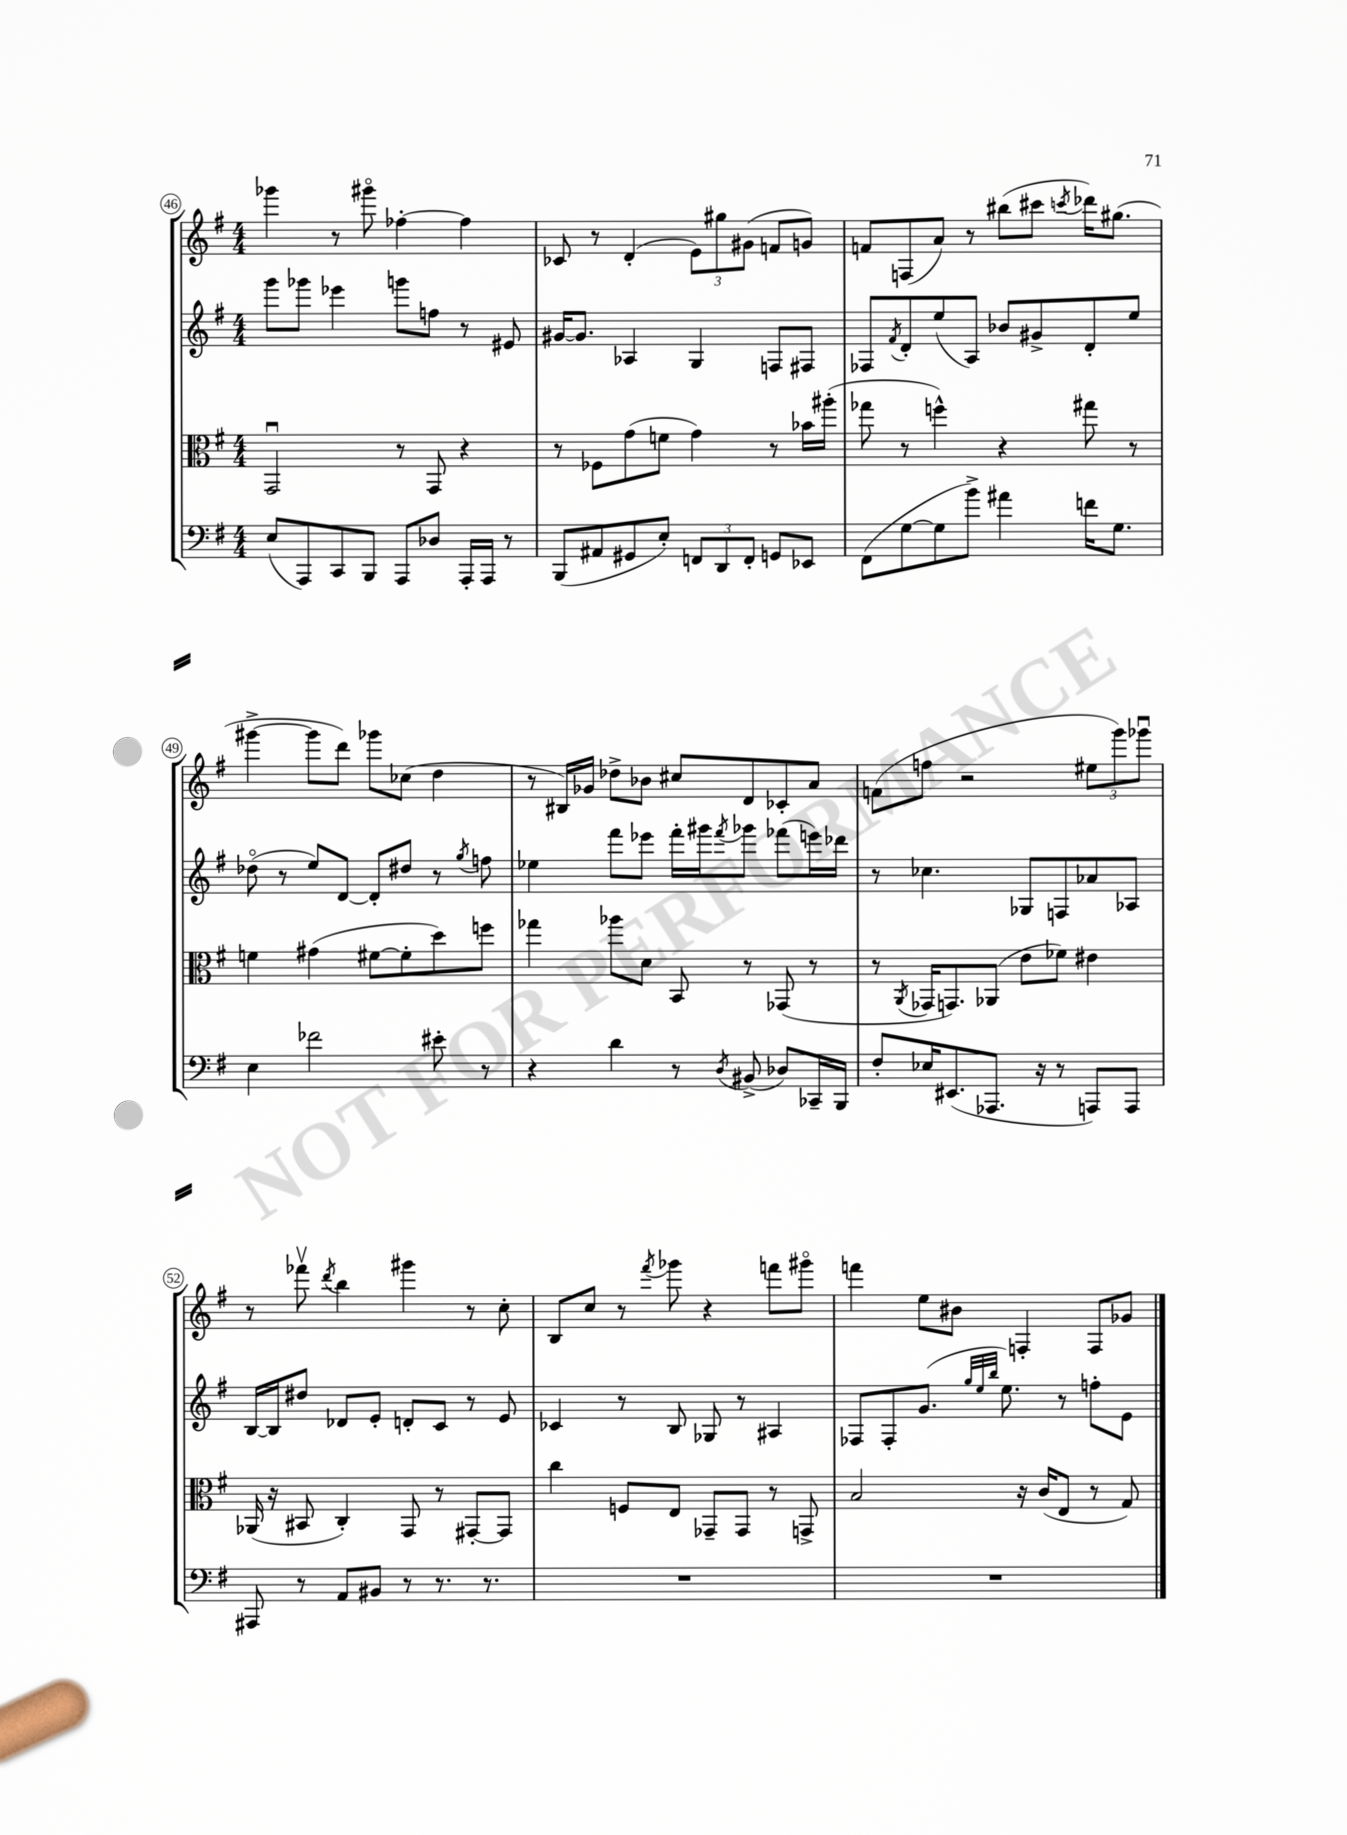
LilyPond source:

<<
\new StaffGroup <<
\new Staff = "s0" {
    \clef treble \key g \major \numericTimeSignature \time 4/4
    ges'''4 r8 gis'''8\flageolet fes''4~-. fes''4 |
    ces'8 r8 d'4-.( \tuplet 3/2 { e'8) gis''8 gis'8( } f'8 g'8) |
    f'8 f8( a'8) r8 bis''8( cis'''8 \acciaccatura { c'''8 } des'''16) gis''8.( |
    gis'''4~-> gis'''8 d'''8) ges'''8 ces''8( d''4 |
    r8 bis16) ges'16 des''8-> bes'8 cis''8 d'8 ces'8-. a'8 |
    f'8( f''8 r2 \tuplet 3/2 { eis''8 g'''8) ges'''8\downbow } |
    r8 fes'''8\upbow \acciaccatura { d'''8 } b''4 gis'''4 r8 c''8-. |
    b8 c''8 r8 \acciaccatura { fis'''8 } ges'''8 r4 f'''8 gis'''8\flageolet |
    f'''4 e''8 bis'8 f4-. f8 ges'8 \bar "|." |
}
\new Staff = "s1" {
    \clef treble \key g \major \numericTimeSignature \time 4/4
    g'''8 ges'''8 ees'''4 g'''8 f''8 r8 eis'8 |
    gis'16~ gis'8. aes4 g4 f8 fis8 |
    fes8 \acciaccatura { fis'8 } d'8-. e''8( a8) bes'8 gis'8-> d'8-. e''8 |
    des''8\flageolet( r8 e''8) d'8~ d'8-. dis''8 r8 \acciaccatura { g''8 } f''8 |
    ees''4 fis'''8 ees'''8 fis'''16-. gis'''16 \acciaccatura { fis'''8 } ges'''8 fes'''8( e'''16) des'''16 |
    r8 ces''4. ges8 f8 aes'8 aes8 |
    b16~ b16 dis''8 des'8 e'8-. d'8-. c'8 r8 e'8 |
    ces'4 r8 b8 ges8 r8 ais4 |
    fes8 fes8-. g'8.( \grace { g''32 e''32 b''32 } e''8.) r8 f''8-. e'8 \bar "|." |
}
\new Staff = "s2" {
    \clef alto \key g \major \numericTimeSignature \time 4/4
    g,2\downbow r8 g,8 r4 |
    r8 fes8 g'8( f'8 g'4) r8 bes'16 ais''16-.( |
    ges''8 r8 f''4-^) r4 gis''8 r8 |
    f'4 gis'4( fis'8~ fis'8-. d''8) f''8 |
    ges''4 aes''8 d'8 b,8 r8 ges,8( r8 |
    r8 \acciaccatura { a,8 } ges,16 g,8.) aes,8( e'8 fes'8) eis'4 |
    aes,16( r16 bis,8 c4-.) g,8 r8 gis,8~-. gis,8 |
    c''4 f8 e8 ges,8-- ges,8 r8 g,8-> |
    b2 r16 c'16( e8 r8 g8) \bar "|." |
}
\new Staff = "s3" {
    \clef bass \key g \major \numericTimeSignature \time 4/4
    e8( a,,8) c,8 b,,8 a,,8 des8 a,,16-. a,,16 r8 |
    b,,8( ais,8 gis,8 e8-.) \tuplet 3/2 { f,8 d,8 f,8-. } g,8 ees,8 |
    fis,8( g8~ g8 b'8->) ais'4 f'16 g8. |
    e4 fes'2 eis'8-. r8 |
    r4 d'4 r8 \acciaccatura { d8 } bis,8->( des8) ces,16-- b,,16 |
    fis8-. ees16 eis,8.( aes,,8. r16 r8 a,,8) a,,8 |
    ais,,8 r8 a,8 bis,8 r8 r8. r8. |
    R1 |
    R1 \bar "|." |
}
>>
>>
\layout { \context { \Score currentBarNumber = #46 \override BarNumber.stencil = #(make-stencil-circler 0.1 0.3 ly:text-interface::print) } }
